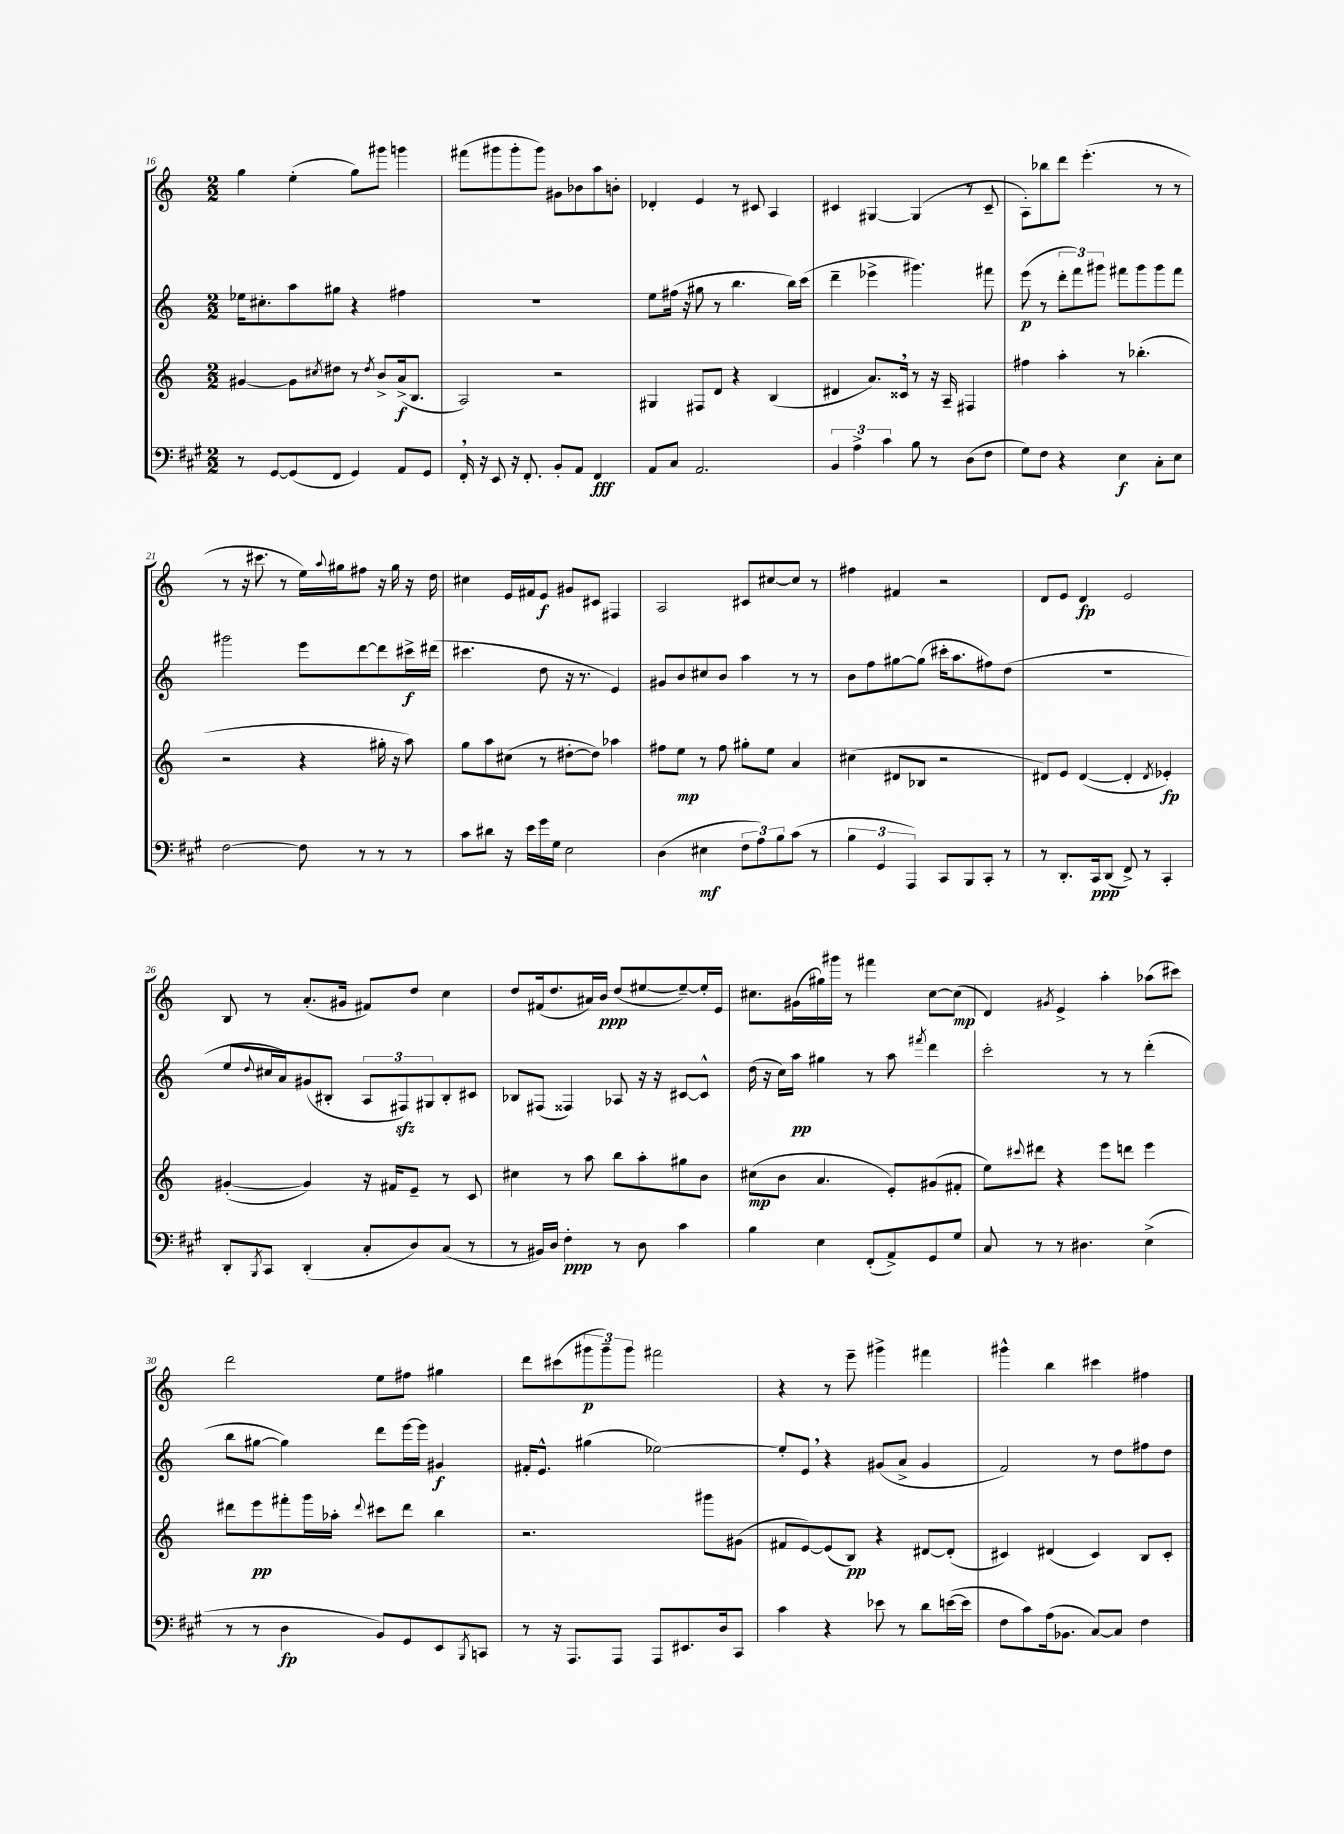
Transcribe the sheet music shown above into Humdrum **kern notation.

**kern	**dynam	**kern	**dynam	**kern	**dynam	**kern	**dynam
*part4	*part4	*part3	*part3	*part2	*part2	*part1	*part1
*staff4	*staff4	*staff3	*staff3	*staff2	*staff2	*staff1	*staff1
*clefF4	*	*clefG2	*	*clefG2	*	*clefG2	*
*k[f#c#g#]	*	*k[]	*	*k[]	*	*k[]	*
*M2/2	*	*M2/2	*	*M2/2	*	*M2/2	*
=16	=16	=16	=16	=16	=16	=16	=16
8r	.	[4g#X/	.	16ee-X\KL	.	4gg\	.
.	.	.	.	8.cc#X'\	.	.	.
[8GG#/L	.	.	.	.	.	.	.
(8GG#/]	.	8g#\L]	.	8aa\	.	(4ee'\	.
.	.	8qcc#X/	.	.	.	.	.
8FF#/J	.	8dd#X\J	.	8gg#X\J	.	.	.
4GG#/)	.	8r	.	4r	.	8gg\L)	.
.	.	8qdd#/	.	.	.	.	.
.	.	8b^/L	.	.	.	8ggg#X\J	.
8AA/L	.	(16a^/k	f	4ff#X\	.	4gggn\	.
.	.	8.B/J	.	.	.	.	.
8GG#/J	.	.	.	.	.	.	.
=17	=17	=17	=17	=17	=17	=17	=17
16FF#',/	.	2A/)	.	1r	.	(8fff#X\L	.
16r	.	.	.	.	.	.	.
8EE/	.	.	.	.	.	8ggg#X\	.
16r	.	.	.	.	.	8ggg#'\	.
8.FF#'/	.	.	.	.	.	.	.
.	.	.	.	.	.	8ggg#\J)	.
8BB'/L	.	2r	.	.	.	8g#X\L	.
8AA/J	.	.	.	.	.	8b-X\	.
4FF#/	fff	.	.	.	.	8aa\	.
.	.	.	.	.	.	8bn'\J	.
=18	=18	=18	=18	=18	=18	=18	=18
8AA/L	.	4G#X/	.	8ee\L	.	4d-X'/	.
8C#/J	.	.	.	(16ff#X\Jk	.	.	.
.	.	.	.	16r	.	.	.
2.AA/	.	8F#X/L	.	8gg#X\	.	4e/	.
.	.	8d/J	.	8r	.	.	.
.	.	4r	.	4.bb\	.	8r	.
.	.	.	.	.	.	8c#X/	.
.	.	(4B/	.	.	.	4A/	.
.	.	.	.	16bb\LL)	.	.	.
.	.	.	.	(16ccc\JJ	.	.	.
=19	=19	=19	=19	=19	=19	=19	=19
6BB/	.	4d#X/	.	4ddd~\	.	4c#X/	.
6A^\	.	.	.	.	.	.	.
.	.	8.a/L)	.	4eee-X^\	.	[4G#X/	.
6c#\	.	.	.	.	.	.	.
.	.	16c##X,/Jk	.	.	.	.	.
8B\	.	8r	.	4.ggg#X\)	.	(4G#/]	.
8r	.	16r	.	.	.	.	.
.	.	16A~/	.	.	.	.	.
(8D\L	.	4F#X/	.	.	.	8r	.
8F#\J	.	.	.	8fff#X\	.	8c#~/	.
=20	=20	=20	=20	=20	=20	=20	=20
8G#\L)	.	4ff#X\	.	(8eee\	p	8A'\L)	.
8F#\J	.	.	.	8r	.	8bb-X\	.
4r	.	4aa'\	.	12ddd'\L	.	8ddd\J	.
.	.	.	.	12fff\)	.	.	.
.	.	.	.	.	.	(4.eee'\	.
.	.	.	.	12ggg#X\J	.	.	.
4E\	f	8r	.	8fff#X\L	.	.	.
.	.	(4.bb-X'\	.	8ggg#\	.	.	.
8C#'\L	.	.	.	8ggg#\	.	8r	.
8E\J	.	.	.	8fff#\J	.	8r	.
!!LO:LB:g=z
=21	=21	=21	=21	=21	=21	=21	=21
[2F#\	.	2r	.	2ggg#X\	.	8r	.
.	.	.	.	.	.	16r	.
.	.	.	.	.	.	8.ccc#X\	.
.	.	.	.	.	.	8r	.
8F#\]	.	4r	.	8eee\L	.	16ee\LL)	.
.	.	.	.	.	.	8qqaa/	.
.	.	.	.	.	.	16gg#X\J	.
8r	.	.	.	[8ddd\	.	8ff#X\J	.
8r	.	16gg#X'\	.	8ddd\]	.	16r	.
.	.	16r	.	.	.	16gg#\	.
8r	.	8aa\)	.	16ccc#X^\L	f	16r	.
.	.	.	.	(16ddd#X\JJ	.	16dd\	.
=22	=22	=22	=22	=22	=22	=22	=22
8c#\L	.	8gg\L	.	4.ccc#X\	.	4cc#X\	.
8d#X\J	.	8aa\	.	.	.	.	.
16r	.	(8cc#X\J	.	.	.	16e/LL	.
16e\LL	.	.	.	.	.	16f#X/J	.
16g#\	.	8r	.	8dd\	.	8e/J	f
16G#\JJ	.	.	.	.	.	.	.
2E\	.	[8dd#X'\L	.	16r	.	8g#X/L	.
.	.	.	.	8.r	.	.	.
.	.	8dd#\J])	.	.	.	8c#X/J	.
.	.	4aa-X\	.	4e/)	.	4F#X/	.
=23	=23	=23	=23	=23	=23	=23	=23
(4D\	.	8ff#X\L	.	8g#X/L	.	2A/	.
.	.	8ee\J	mp	8b/	.	.	.
4E#X\	mf	8r	.	8cc#X/	.	.	.
.	.	8ff#\	.	8b/J	.	.	.
12F#\L	.	8gg#X'\L	.	4aa\	.	8c#X/L	.
12A\)	.	.	.	.	.	.	.
.	.	8ee\J	.	.	.	[8cc#X/	.
12B\	.	.	.	.	.	.	.
(8c#\J	.	4a/	.	8r	.	8cc#/J]	.
8r	.	.	.	8r	.	8r	.
=24	=24	=24	=24	=24	=24	=24	=24
6B\	.	(4cc#X\	.	8b\L	.	4ff#X\	.
.	.	.	.	8ff\	.	.	.
6GG#/	.	.	.	.	.	.	.
.	.	8d#X/L	.	[8gg#X\	.	4f#X/	.
6AAA/)	.	.	.	.	.	.	.
.	.	8B-X/J	.	(8gg#\J]	.	.	.
8CC#/L	.	2r	.	16ccc#X'\KL	.	2r	.
.	.	.	.	8.aa\	.	.	.
8BBB/	.	.	.	.	.	.	.
8CC#'/J	.	.	.	8ff#X\)	.	.	.
8r	.	.	.	(8dd\J	.	.	.
=25	=25	=25	=25	=25	=25	=25	=25
8r	.	8d#X/L)	.	1r	.	8d/L	.
8.DD'/L	.	8e/J	.	.	.	8e/J	.
.	.	([4d#/	.	.	.	4d/	fp
16CC#/k	ppp	.	.	.	.	.	.
(8DD/J	.	.	.	.	.	.	.
8FF#^/)	.	4d#'/]	.	.	.	2e/	.
8r	.	.	.	.	.	.	.
.	.	8qd#/	.	.	.	.	.
4CC#'/	.	4e-X'/)	fp	.	.	.	.
!!LO:LB:g=z
=26	=26	=26	=26	=26	=26	=26	=26
8DD'/L	.	([4g#X'/	.	8ee/L	.	8B/	.
8qBBB/	.	.	.	8qqdd/	.	.	.
8CC#/J	.	.	.	16cc#X/L	.	8r	.
.	.	.	.	16a/J)	.	.	.
(4DD'/	.	4g#/])	.	(8g#X/	.	(8.a'/L	.
.	.	.	.	8B#X'/J	.	.	.
.	.	.	.	.	.	16g#X/Jk	.
8C#'/L	.	16r	.	12A/L	.	8f#X/L)	.
.	.	16f#X/KL	.	.	.	.	.
.	.	.	.	12F#Xzz/)	.	.	.
8D/)	.	8e~/J	.	.	.	8dd/J	.
.	.	.	.	12G#X/	.	.	.
(8C#/J	.	8r	.	8B#'/	.	4cc\	.
8r	.	8c/	.	8c#X/J	.	.	.
=27	=27	=27	=27	=27	=27	=27	=27
8r	.	4cc#X\	.	8B-X/L	.	8dd/L	.
16BB#X/LL)	.	.	.	(8F#X/J	.	(16f#X/k	.
16D/JJ	.	.	.	.	.	8.dd/	.
4F#'\	ppp	8r	.	4F##X/)	.	.	.
.	.	8aa\	.	.	.	16a#X/L)	.
.	.	.	.	.	.	16b/JJ	ppp
8r	.	8bb\L	.	8A-X/	.	(8dd/L	.
8D\	.	8aa'\	.	16r	.	[8ee#X/	.
.	.	.	.	16r	.	.	.
4c#\	.	8gg#X\	.	[8c#X/L	.	8ee#~/_)	.
.	.	8b\J	.	8c#^^/J]	.	16ee#'/L]	.
.	.	.	.	.	.	16e/JJ	.
=28	=28	=28	=28	=28	=28	=28	=28
4B\	.	(8cc#X\L	mp	(16dd\	.	8.cc#X\L	.
.	.	.	.	16r	.	.	.
.	.	8b\J	.	16cc\LL)	.	.	.
.	.	.	.	16aa\JJ	pp	(16g#X\L	.
4E\	.	4.a/	.	4gg#X\	.	16gg#X\)	.
.	.	.	.	.	.	16ggg#X\JJ	.
.	.	.	.	.	.	8r	.
(8FF#'/L	.	.	.	8r	.	4fff#X\	.
8AA^/)	.	8e'/L)	.	8aa\	.	.	.
.	.	.	.	8qfff#X/	.	.	.
8GG#/	.	(8g#X/	.	4ddd\	.	[8cc#\L	.
8G#/J	.	8f#X'/J	.	.	.	(8cc#\J]	mp
=29	=29	=29	=29	=29	=29	=29	=29
8C#/	.	8ee\L)	.	2ccc'\	.	4d/)	.
.	.	8qqccc#X/	.	.	.	.	.
8r	.	8ddd#X\J	.	.	.	.	.
.	.	.	.	.	.	8qg#X/	.
8r	.	4r	.	.	.	4e^/	.
4.D#X\	.	.	.	.	.	.	.
.	.	8eee\L	.	8r	.	4aa'\	.
.	.	8dddn\J	.	8r	.	.	.
(4E^\	.	4eee\	.	(4ddd'\	.	(8aa-X\L	.
.	.	.	.	.	.	8ccc#X\J)	.
!!LO:LB:g=z
=30	=30	=30	=30	=30	=30	=30	=30
8r	.	8ddd#X\L	.	8bb\L	.	2ddd\	.
8r	.	8eee\	pp	[8gg#X\J	.	.	.
4D\	fp	8fff#X'\	.	4gg#\])	.	.	.
.	.	16ggg\L	.	.	.	.	.
.	.	16aa-X'\JJ	.	.	.	.	.
.	.	8qqddd#/	.	.	.	.	.
8BB/L)	.	8ccc#X\L	.	8ddd\L	.	8ee\L	.
8GG#/	.	8ddd#\J	.	[16eee\L	.	8ff#X\J	.
.	.	.	.	16eee\JJ]	.	.	.
8EE/	.	4bb\	.	4g#X/	f	4gg#X\	.
8qBBB/	.	.	.	.	.	.	.
8CCn/J	.	.	.	.	.	.	.
=31	=31	=31	=31	=31	=31	=31	=31
8r	.	2.r	.	16f#X'/KL	.	8ddd\L	.
.	.	.	.	8.e^^/J	.	.	.
16r	.	.	.	.	.	(8ccc#X\	.
8.AAA/L	.	.	.	.	.	.	.
.	.	.	.	(4gg#X\	.	12ggg#X\	p
.	.	.	.	.	.	12ggg#~\)	.
8AAA/J	.	.	.	.	.	.	.
.	.	.	.	.	.	12ggg#\J	.
8AAA/L	.	.	.	[2ee-X\)	.	2fff#X\	.
8.EE#X/	.	.	.	.	.	.	.
.	.	8ggg#X\L	.	.	.	.	.
16D/k	.	.	.	.	.	.	.
8CC#/J	.	(8g#X\J	.	.	.	.	.
=32	=32	=32	=32	=32	=32	=32	=32
4c#\	.	8f#X/L	.	8ee-'/L]	.	4r	.
.	.	[8e/)	.	8e,/J	.	.	.
4r	.	(8e/]	.	4r	.	8r	.
.	.	8B/J)	pp	.	.	8eee~\	.
8e-X\	.	4r	.	(8g#X/L	.	4ggg#X^\	.
8r	.	.	.	8a^/J	.	.	.
8d\L	.	[8d#X/L	.	4g#/	.	4fff#X\	.
([16en\L	.	(8d#'/J]	.	.	.	.	.
16e\JJ]	.	.	.	.	.	.	.
=33	=33	=33	=33	=33	=33	=33	=33
8F#\L	.	4c#X/)	.	2f/)	.	4ggg#X^^\	.
8c#\)	.	.	.	.	.	.	.
(16A\k	.	(4d#X/	.	.	.	4bb\	.
8.BB-X\J	.	.	.	.	.	.	.
[8C#/L)	.	4c#/)	.	8r	.	4ccc#X\	.
8C#/J]	.	.	.	8dd\L	.	.	.
4F#\	.	8B/L	.	8ff#X\	.	4ff#X\	.
.	.	8c#'/J	.	8dd\J	.	.	.
==	==	==	==	==	==	==	==
*-	*-	*-	*-	*-	*-	*-	*-
